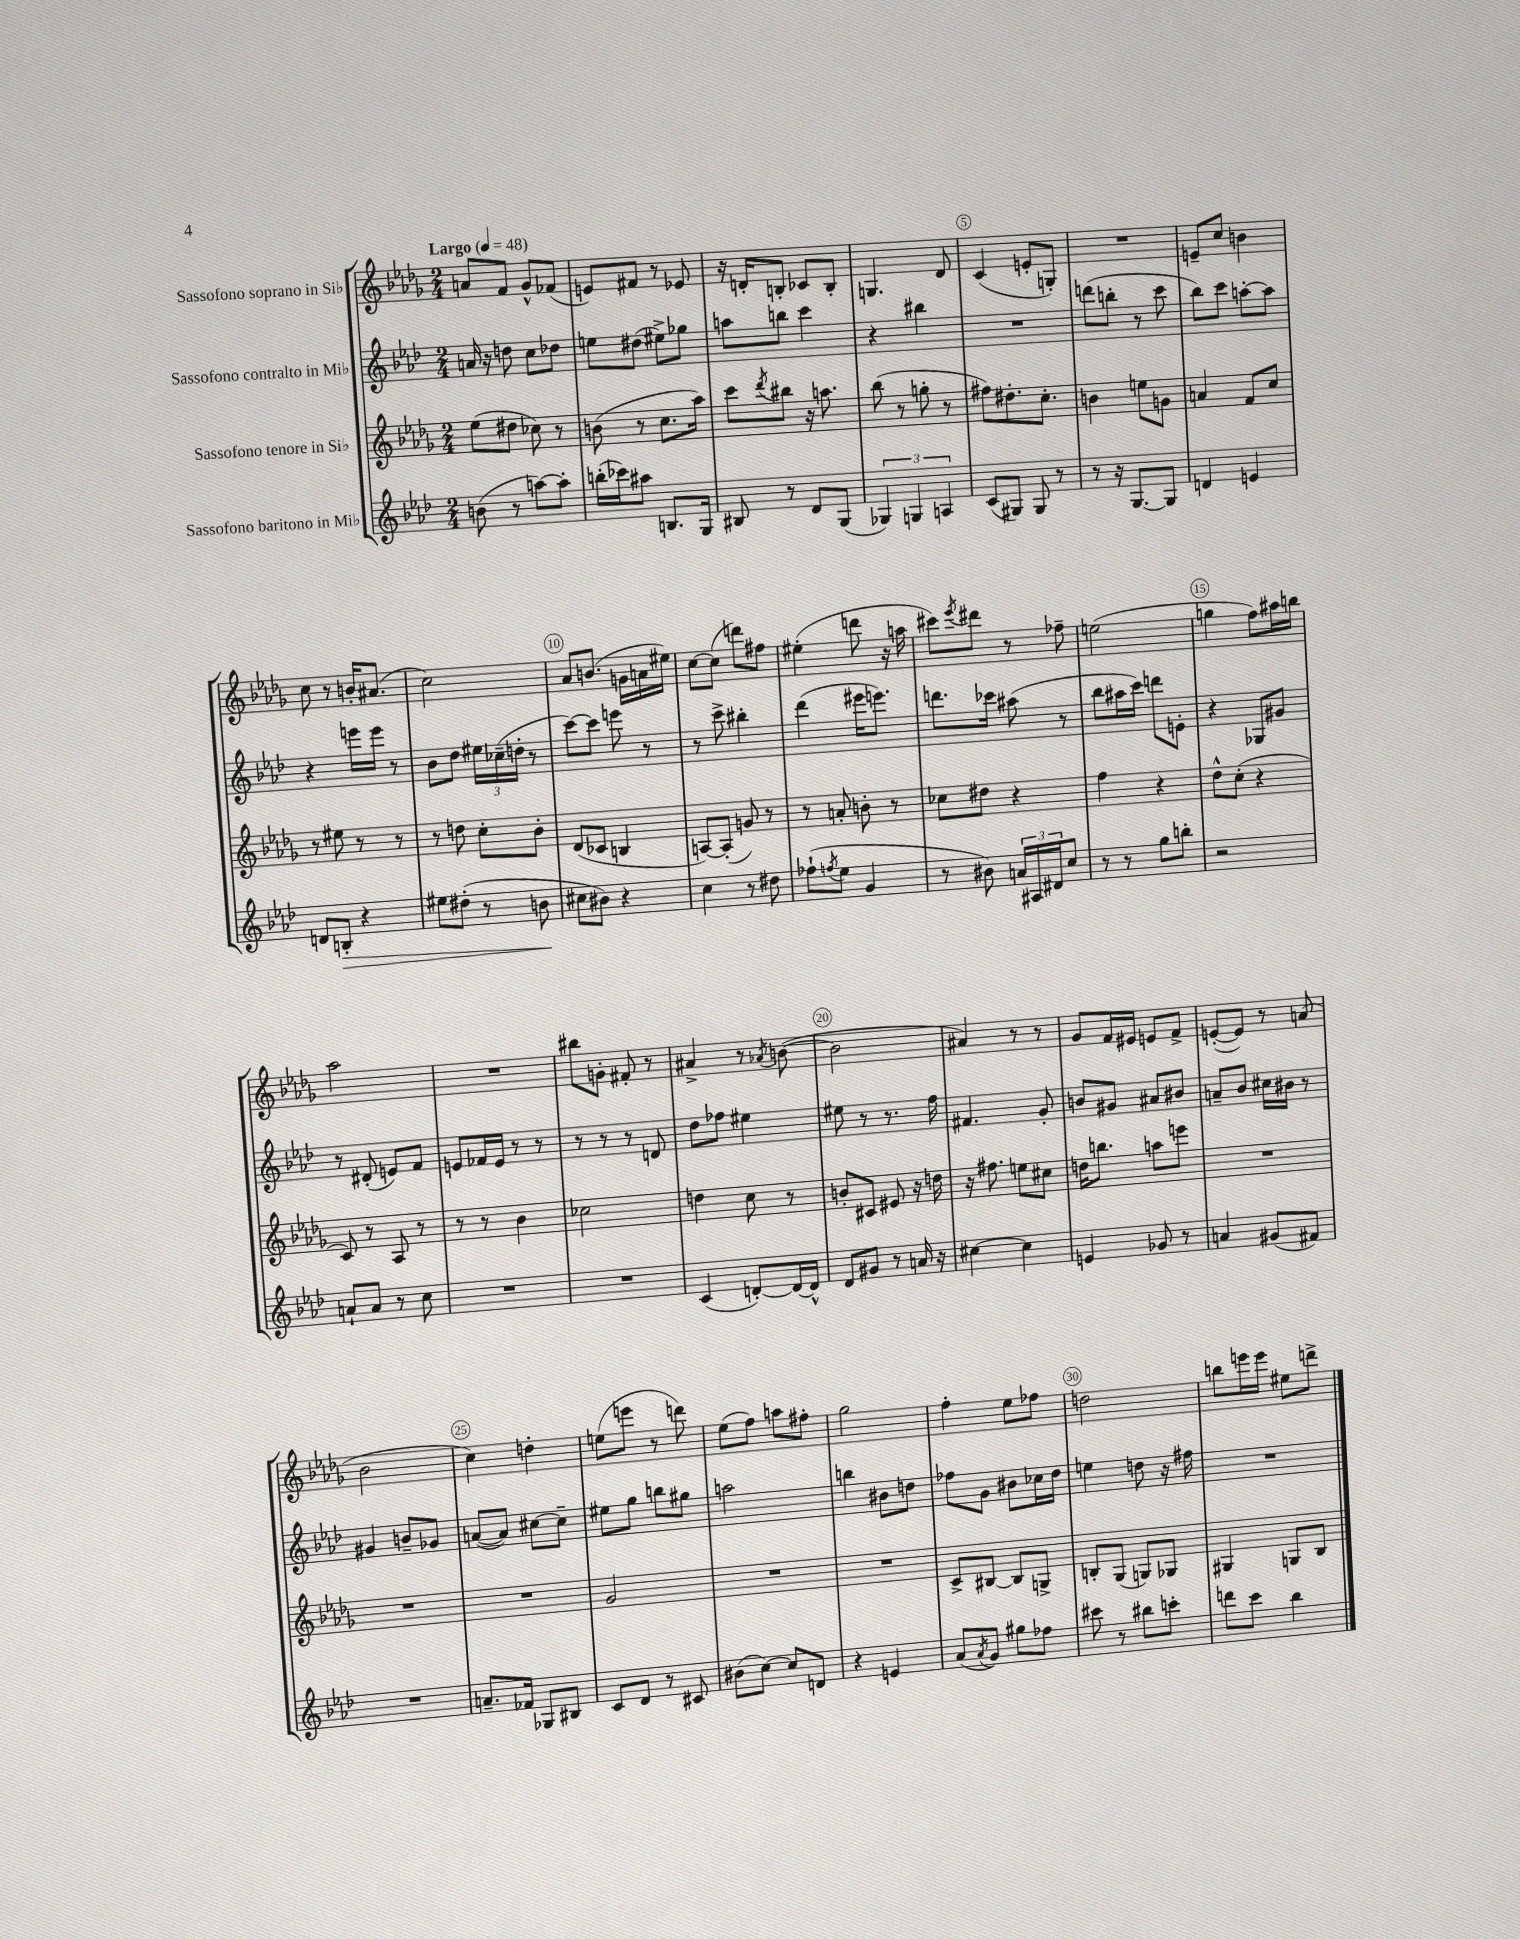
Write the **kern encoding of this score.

**kern	**dynam	**kern	**kern	**kern
*part4	*part4	*part3	*part2	*part1
*staff4	*staff4	*staff3	*staff2	*staff1
*I"Sassofono baritono in Mi♭	*	*I"Sassofono tenore in Si♭	*I"Sassofono contralto in Mi♭	*I"Sassofono soprano in Si♭
*clefG2	*	*clefG2	*clefG2	*clefG2
*k[b-e-a-d-]	*	*k[b-e-a-d-g-]	*k[b-e-a-d-]	*k[b-e-a-d-g-]
*M2/4	*	*M2/4	*M2/4	*M2/4
*MM48	*	*MM48	*MM48	*MM48
=1	=1	=1	=1	=1
!	!	!	!	!LO:TX:a:B:t=Largo
(8bn\	.	(8ee-\L	16an/	8an/L
.	.	.	16r	.
8r	.	8dd#X\J	8ddn\	8f/J
[8aan\L)	.	8cc-X\)	8cc\L	8g-^^/L
8aa'\J]	.	8r	8dd-X\J	(8f-X/J
=2	=2	=2	=2	=2
(16bbn'\LL	.	(8bn\	8een\L	8en/L)
16ccc-X\J)	.	.	.	.
8aa#X\J	.	8r	(8dd#X\J	8f#X/J
8.Bn/L	.	8.cc\L	8ee#X^\L)	8r
.	.	.	8gg-X\J	8e-X/
16G/Jk	.	16aa-\Jk)	.	.
=3	=3	=3	=3	=3
8B#X/	.	8ccc\L	8aan\L	16r
.	.	.	.	16dn'/KL
.	.	8qddd-/	.	.
8r	.	8bb#X\J	8bbn\J	8Bn'/J
8d-/L	.	16r	4ccc\	8c-X/L
.	.	8.aan\	.	.
(8G/J	.	.	.	8B'/J
=4	=4	=4	=4	=4
6G-X/)	.	(8bb-\	4r	4.Gn/
.	.	8r	.	.
6Gn/	.	.	.	.
.	.	8ggn'\	4bb#X\	.
6An/	.	.	.	.
.	.	8r	.	8d-/
=5	=5	=5	=5	=5
(8c/L	.	8ff#X\L)	2r	(4c/
8G#X/J)	.	8.dd#X'\	.	.
8G#/	.	.	.	8en'/L
.	.	8.cc'\J	.	.
8r	.	.	.	8Gn'/J)
=6	=6	=6	=6	=6
8r	.	4bn\	(8dddn\L	2r
16r	.	.	8bbn'\J	.
[8.G/L	.	.	.	.
.	.	8een\L	8r	.
8G/J]	.	8gn\J	8ccc\	.
=7	=7	=7	=7	=7
4dn/	.	4an/	8bb-\L)	8en~/L
.	.	.	8ccc\J	8cc/J
4en/	.	8f/L	[8aan'\L	4bn\
.	.	8cc/J	8aa\J]	.
!!LO:LB:g=z
=8	=8	=8	=8	=8
8dn/L	.	8r	4r	8cc\
!	!LO:HP:b	!	!	!
8Bn'/J	>	8ee#X\	.	8r
4r	.	8r	16eeen\LL	16bn'/KL
.	.	.	16eee\JJ	(8.a#X/J
.	.	8r	8r	.
=9	=9	=9	=9	=9
8ee#X\L	.	8r	8b-\L	2cc\)
(8dd#X'\J	.	8ddn\	8dd-\J	.
8r	.	8cc'\L	24ee#X\LL	.
.	.	.	(24cc-X~\	.
.	.	.	24ddn'\JJ	.
8bn\	.	8b-'\J	8r	.
.	]	.	.	.
=10	=10	=10	=10	=10
8cc#X\L	.	(8d-/L	[8ccc\L)	8a-/L
8b#X\J)	.	8c-X/J	8ccc\J]	(8.bn/J
4r	.	4Bn/	8eeen\	.
.	.	.	.	16gn\LL
.	.	.	8r	16an\
.	.	.	.	16ee#X\JJ)
=11	=11	=11	=11	=11
4cc\	.	[8An/L)	8r	[8cc\L
.	.	(8A'/J]	8ccc^\	(8cc\J]
8r	.	8gn/)	4bb#X'\	8dddn\L)
8dd#X\	.	8r	.	8ff#X\J
=12	=12	=12	=12	=12
(8ff-X`\L	.	8r	(4ddd-\	(4ee#X'\
8qffn/	.	.	.	.
8ee-\J	.	8an'/	.	.
4g/	.	8bn'\	16eee#X\KL	8dddn\
.	.	.	8.eeen\J)	.
.	.	8r	.	16r
.	.	.	.	16aan\
=13	=13	=13	=13	=13
8r	.	8cc-X\L	8.dddn\L	8ccc#X\L)
.	.	.	.	8qeee-/
8b#X\)	.	8dd#X\J	.	8ddd#X\J
.	.	.	16ccc-X\Jk	.
24an/LL	.	4r	(8aa#X\	8r
24A#X/	.	.	.	.
24d#X/J	.	.	.	.
8cc/J	.	.	8r	8ff-X~\
=14	=14	=14	=14	=14
8r	.	4ff\	8bb-\L	(2een\
8r	.	.	16aa#X\L	.
.	.	.	16ccc\JJ)	.
8gg\L	.	4r	8dddn\L	.
8bbn'\J	.	.	8en'\J	.
=15	=15	=15	=15	=15
2r	.	8dd-^^\L	4r	4ggn\
.	.	(8cc'\J	.	.
.	.	4r	8G-X/L	8ff\L)
.	.	.	8g#X/J	16aa#X\L
.	.	.	.	16bbn\JJ
!!LO:LB:g=z
=16	=16	=16	=16	=16
8an`/L	.	8c/)	8r	2aa-\
8a/J	.	8r	(8d#X'/	.
8r	.	8A-/	8en/L)	.
8cc\	.	8r	8f/J	.
=17	=17	=17	=17	=17
2r	.	8r	8en/L	2r
.	.	8r	16f-X/L	.
.	.	.	16e/JJ	.
.	.	4b-\	8r	.
.	.	.	8r	.
=18	=18	=18	=18	=18
2r	.	2cc-X\	8r	8bb#X\L
.	.	.	8r	8gn'\J
.	.	.	8r	8f#X'/
.	.	.	8dn/	8r
=19	=19	=19	=19	=19
(4c/	.	4ddn\	8dd-\L	4a#X^/
.	.	.	8ff-X\J	.
[8dn'/L)	.	8cc\	4ee#X\	8r
.	.	.	.	8qa-X/
16d/L_	.	8r	.	([8bn\
16d^^/JJ]	.	.	.	.
=20	=20	=20	=20	=20
8d-/L	.	8bn'/L	8ee#X\	2b\]
8g#X/J	.	8c#X/J	8r	.
8r	.	8e#X/	8.r	.
16an/	.	16r	.	.
16r	.	16ddn\	16ff\	.
=21	=21	=21	=21	=21
[4cc#X\	.	16r	4.f#X/	4a#X/)
.	.	8.ff#X\	.	.
4cc#\]	.	8een\L	.	8r
.	.	8cc#X\J	8g'/	8r
=22	=22	=22	=22	=22
4en/	.	16ddn\KL	8bn/L	8g-/L
.	.	8.bbn\J	.	.
.	.	.	8g#X/J	16f/L
.	.	.	.	16e#X/JJ
8g-X/	.	8aan\L	8a#X/L	8en/L
8r	.	8eeen\J	8b#X/J	8f^/J
=23	=23	=23	=23	=23
4an/	.	2r	8an~/L	([8en'/L
.	.	.	8b-/J	8e/J])
(8g#X/L	.	.	16cc#X\LL	8r
.	.	.	16b#X\JJ	.
8f#X/J)	.	.	8r	(8an/
!!LO:LB:g=z
=24	=24	=24	=24	=24
2r	.	2r	4g#X/	2b-\
.	.	.	8bn~/L	.
.	.	.	8g-X/J	.
=25	=25	=25	=25	=25
8.an~/L	.	2r	([8an/L	4cc\)
.	.	.	8a/J])	.
16f-X/Jk	.	.	.	.
8G-X/L	.	.	[8cc#X\L	4ddn'\
8B#X/J	.	.	8cc#~\J]	.
=26	=26	=26	=26	=26
8c/L	.	2g-/	8ee#X\L	(8een\L
8d-/J	.	.	8gg\J	8eeen\J
8r	.	.	8bbn\L	8r
8c#X/	.	.	8gg#X\J	8dddn\)
=27	=27	=27	=27	=27
(8b#X\L	.	2r	2aan\	(8ee-\L
[8cc\J)	.	.	.	8ff\J)
8cc/L]	.	.	.	8aan\L
8dn/J	.	.	.	8ff#X'\J
=28	=28	=28	=28	=28
4r	.	2r	4bbn\	2gg-\
4en/	.	.	8b#X\L	.
.	.	.	8ddn\J	.
=29	=29	=29	=29	=29
(8a-/L	.	8c^/L	8ff-X\L	4ff'\
8qa-/	.	.	.	.
8g/J)	.	[8B#X/J	8g\J	.
8gg#X\L	.	8B#/L]	8b#X\L	8ee-\L
8ff-X\J	.	8Gn^/J	16cc-X\L	8ff-X\J
.	.	.	16dd-\JJ	.
=30	=30	=30	=30	=30
8ccc#X\	.	8Bn'/L	4een\	2ddn\
8r	.	(8G-/J	.	.
8bb#X\L	.	8Gn/L)	8ddn\	.
8cccn'\J	.	8G-X/J	16r	.
.	.	.	16ff#X\	.
=31	=31	=31	=31	=31
8dddn\L	.	4G#X/	2r	8bbn\L
8ccc\J	.	.	.	16eeen\L
.	.	.	.	16eee\JJ
4bb-\	.	8Gn/L	.	8ee#X\L
.	.	8B-/J	.	8dddn^\J
==	==	==	==	==
*-	*-	*-	*-	*-
